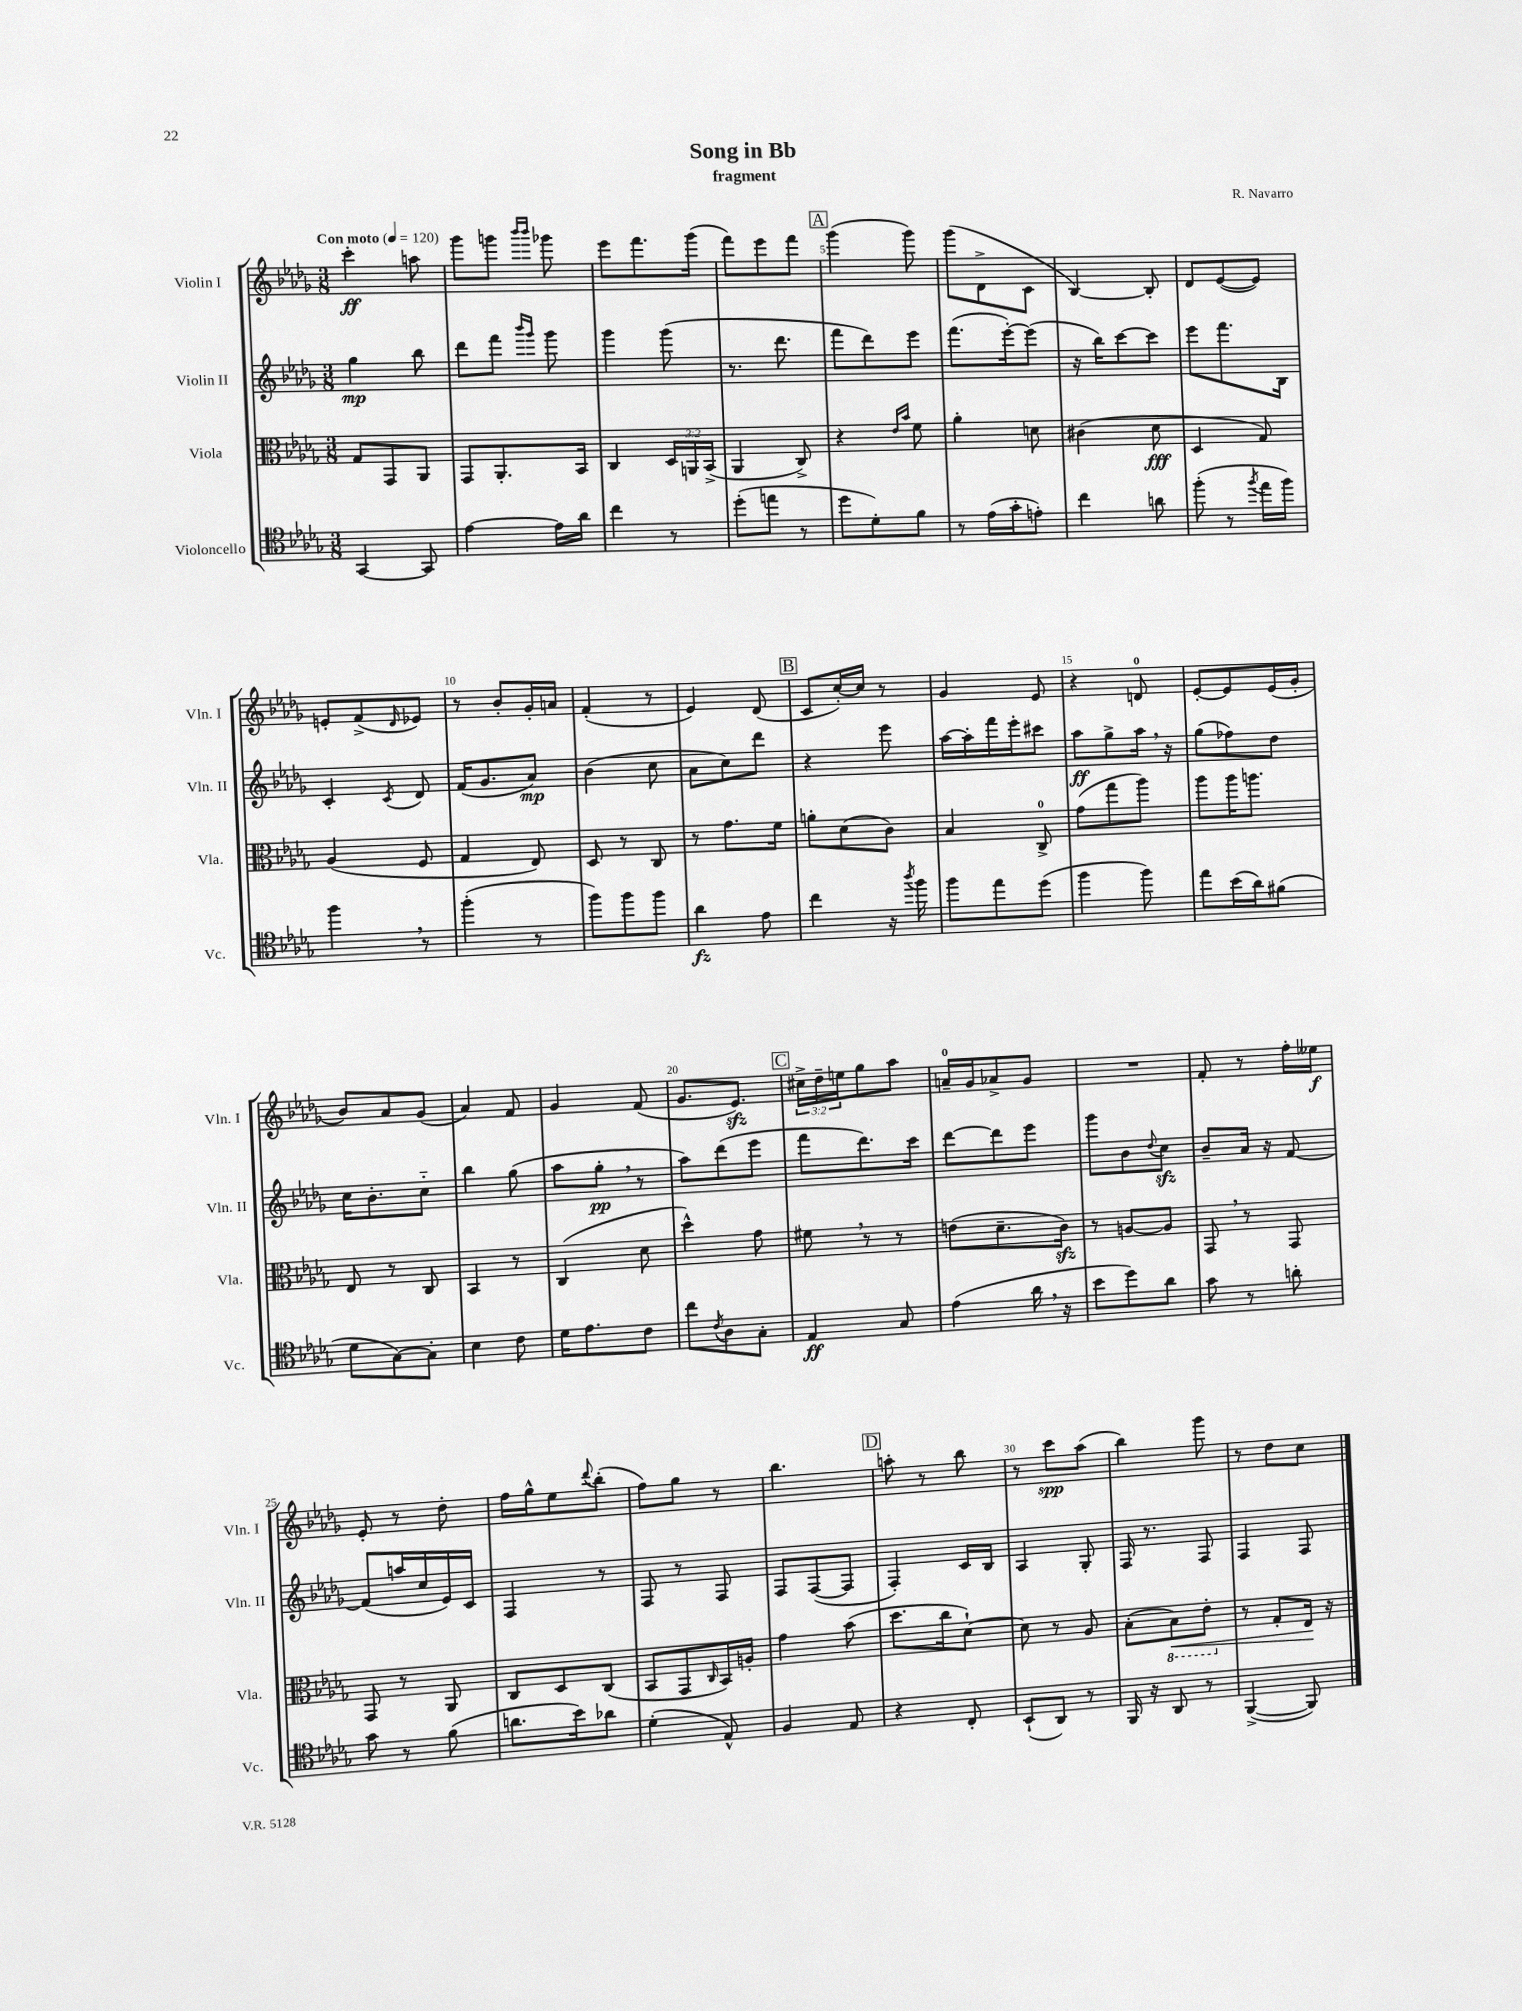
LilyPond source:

\header { title = "Song in Bb" composer = "R. Navarro" subtitle = "fragment" }
<<
\new StaffGroup <<
\new Staff = "s0" \with { instrumentName = "Violin I" shortInstrumentName = "Vln. I" } {
    \clef treble \key des \major \numericTimeSignature \time 3/8 \override Staff.TupletNumber.text = #tuplet-number::calc-fraction-text \tempo "Con moto" 4 = 120
    c'''4-.\ff a''8 |
    ges'''8 g'''8 \grace { bes'''16 bes'''16 } ges'''8 |
    ees'''8 f'''8. ges'''16( |
    f'''8) ees'''8 f'''8 |
    \mark \markup { \box "A" } ges'''4( ges'''8) |
    ges'''8( des'8-> c'8 |
    bes4~) bes8-. |
    des'8 ees'8~( ees'8) |
    e'8-. f'8->( \grace { des'16 } ees'8) |
    r8 bes'8-. ges'16-. a'16 |
    f'4-.( r8 |
    ees'4) des'8( |
    \mark \markup { \box "B" } c'8 c''16~-.) c''16 r8 |
    ges'4 ees'8 |
    r4 d'8-0 |
    ees'8~-. ees'8 ees'16( ges'16-. |
    bes'8) aes'8 ges'8( |
    aes'4) f'8 |
    ges'4 f'8( |
    ges'8. ees'8.\sfz) |
    \mark \markup { \box "C" } \tuplet 3/2 { cis''16-> des''16-- e''16 } ges''8 aes''8 |
    a'16-0-- ges'16 aes'8-> ges'8 |
    R4. |
    f'8-. r8 f''16-. eeses''16\f |
    ees'8-. r8 des''8-. |
    f''16 ges''16-^ ees''8 \appoggiatura { des'''8 } bes''8-.( |
    f''8) ges''8 r8 |
    bes''4. |
    \mark \markup { \box "D" } a''8-. r8 bes''8 |
    r8 c'''8\spp aes''8( |
    bes''4) ges'''8 |
    r8 des''8 c''8 \bar "|." |
}
\new Staff = "s1" \with { instrumentName = "Violin II" shortInstrumentName = "Vln. II" } {
    \clef treble \key des \major \numericTimeSignature \time 3/8
    ges''4\mp bes''8 |
    des'''8 f'''8 \grace { bes'''16 ges'''16 } ges'''8 |
    ges'''4 ges'''8( |
    r8. des'''8. |
    \mark \markup { \box "A" } f'''8 des'''8) ees'''8 |
    f'''8.( ees'''16~-.) ees'''8( |
    r16 bes''16) c'''8~ c'''8 |
    ees'''8 f'''8. bes16 |
    c'4-. \acciaccatura { c'8 } des'8 |
    f'16( ges'8. aes'8\mp) |
    bes'4( c''8 |
    aes'8 c''8) des'''8 |
    \mark \markup { \box "B" } r4 ees'''8 |
    aes''16~ aes''16-. f'''16 ees'''16-. cis'''8 |
    aes''8\ff ges''8-> aes''16 \breathe r16 |
    ges''8( fes''8) des''8 |
    c''16 bes'8.-. c''8-_ |
    bes''4 ges''8( |
    aes''8 ges''8-.\pp \breathe r8 |
    aes''8) des'''8( ees'''8 |
    \mark \markup { \box "C" } f'''8 des'''8.) c'''16 |
    des'''8~ des'''8 ees'''8 |
    ges'''8 bes'8 \appoggiatura { des''8 } c''8\sfz |
    bes'8-- aes'16 r16 f'8~ |
    f'8( a''16 c''16 ees'16) c'16 |
    f4 r8 |
    f8 r8 f8 |
    f8 f8~( f8 |
    \mark \markup { \box "D" } f4-.) c'16 bes16 |
    aes4 ges8-. |
    f16 r8. f8 |
    f4 f8 \bar "|." |
}
\new Staff = "s2" \with { instrumentName = "Viola" shortInstrumentName = "Vla." } {
    \clef alto \key des \major \numericTimeSignature \time 3/8 \override Staff.TupletNumber.text = #tuplet-number::calc-fraction-text
    ges8 ges,8 aes,8 |
    ges,8 aes,8.-. bes,16 |
    c4 \tuplet 3/2 { des16 a,16 bes,16->( } |
    aes,4 c8->) |
    \mark \markup { \box "A" } r4 \grace { ees'16 bes'16 } f'8 |
    aes'4-. d'8 |
    cis'4( des'8\fff |
    des4 ges8) |
    aes4( f8 |
    ges4 ees8) |
    des8 r8 c8 |
    r8 ges'8. f'16 |
    \mark \markup { \box "B" } a'8-. des'8( c'8) |
    bes4 c8-0-> |
    ges'8( ges''8 aes''8) |
    aes''8 aes''16 a''8. |
    ees8 r8 c8 |
    bes,4 r8 |
    c4( des'8 |
    des''4-^) ges'8 |
    \mark \markup { \box "C" } fis'8 \breathe r8 r8 |
    e'8( des'8.-- c'16\sfz) |
    r8 a8~ a8 |
    ges,8 \breathe r8 ges,8 |
    ges,8 r8 aes,8 |
    c8 des8 c8( |
    bes,8 ges,8 \grace { c16 } bes,16) a16-. |
    ges'4 bes'8( |
    \mark \markup { \box "D" } des''8. c''16 des'8~-!) |
    des'8 r8 aes8 |
    bes8-.( \ottava #-1 bes,8\<) ees8-. \ottava #0 |
    r8 ges8-. ees16\! r16 \bar "|." |
}
\new Staff = "s3" \with { instrumentName = "Violoncello" shortInstrumentName = "Vc." } {
    \clef tenor \key des \major \numericTimeSignature \time 3/8
    ges,4~ ges,8 |
    ees'4~ ees'16 aes'16 |
    c''4 r8 |
    des''8-.( e''8 r8 |
    \mark \markup { \box "A" } des''8 des'8-.) f'8 |
    r8 ees'16( ges'16-. e'8-.) |
    c''4 a'8 |
    f''8-.( r8 \acciaccatura { f''8 } ees''16 f''16) |
    f''4 \breathe r8 |
    f''4-.( r8 |
    f''8) f''8 f''8 |
    aes'4\fz ees'8 |
    \mark \markup { \box "B" } c''4 r16 \acciaccatura { aes''8 } f''16 |
    f''8 ees''8 des''8( |
    f''4 f''8) |
    ees''8 bes'16( aes'16) fis'8( |
    des'8 ges8~) ges8-. |
    bes4 c'8 |
    des'16 ees'8. c'8 |
    c''8 \acciaccatura { c'8 } aes8 ges8-. |
    \mark \markup { \box "C" } ees4\ff ges8 |
    ees'4( aes'16 \breathe r16 |
    bes'8 des''8) aes'8 |
    ges'8 r8 a'8-. |
    ges'8 r8 f'8( |
    a'8. bes'16) aes'8 |
    des'4-.( ees8-^) |
    f4 ees8 |
    \mark \markup { \box "D" } r4 c8-. |
    bes,8-!( aes,8) r8 |
    f,16 r16 aes,8 r8 |
    f,4~->( f,8) \bar "|." |
}
>>
>>
\layout { \context { \Score \override BarNumber.break-visibility = ##(#f #t #t) barNumberVisibility = #(every-nth-bar-number-visible 5) } }
